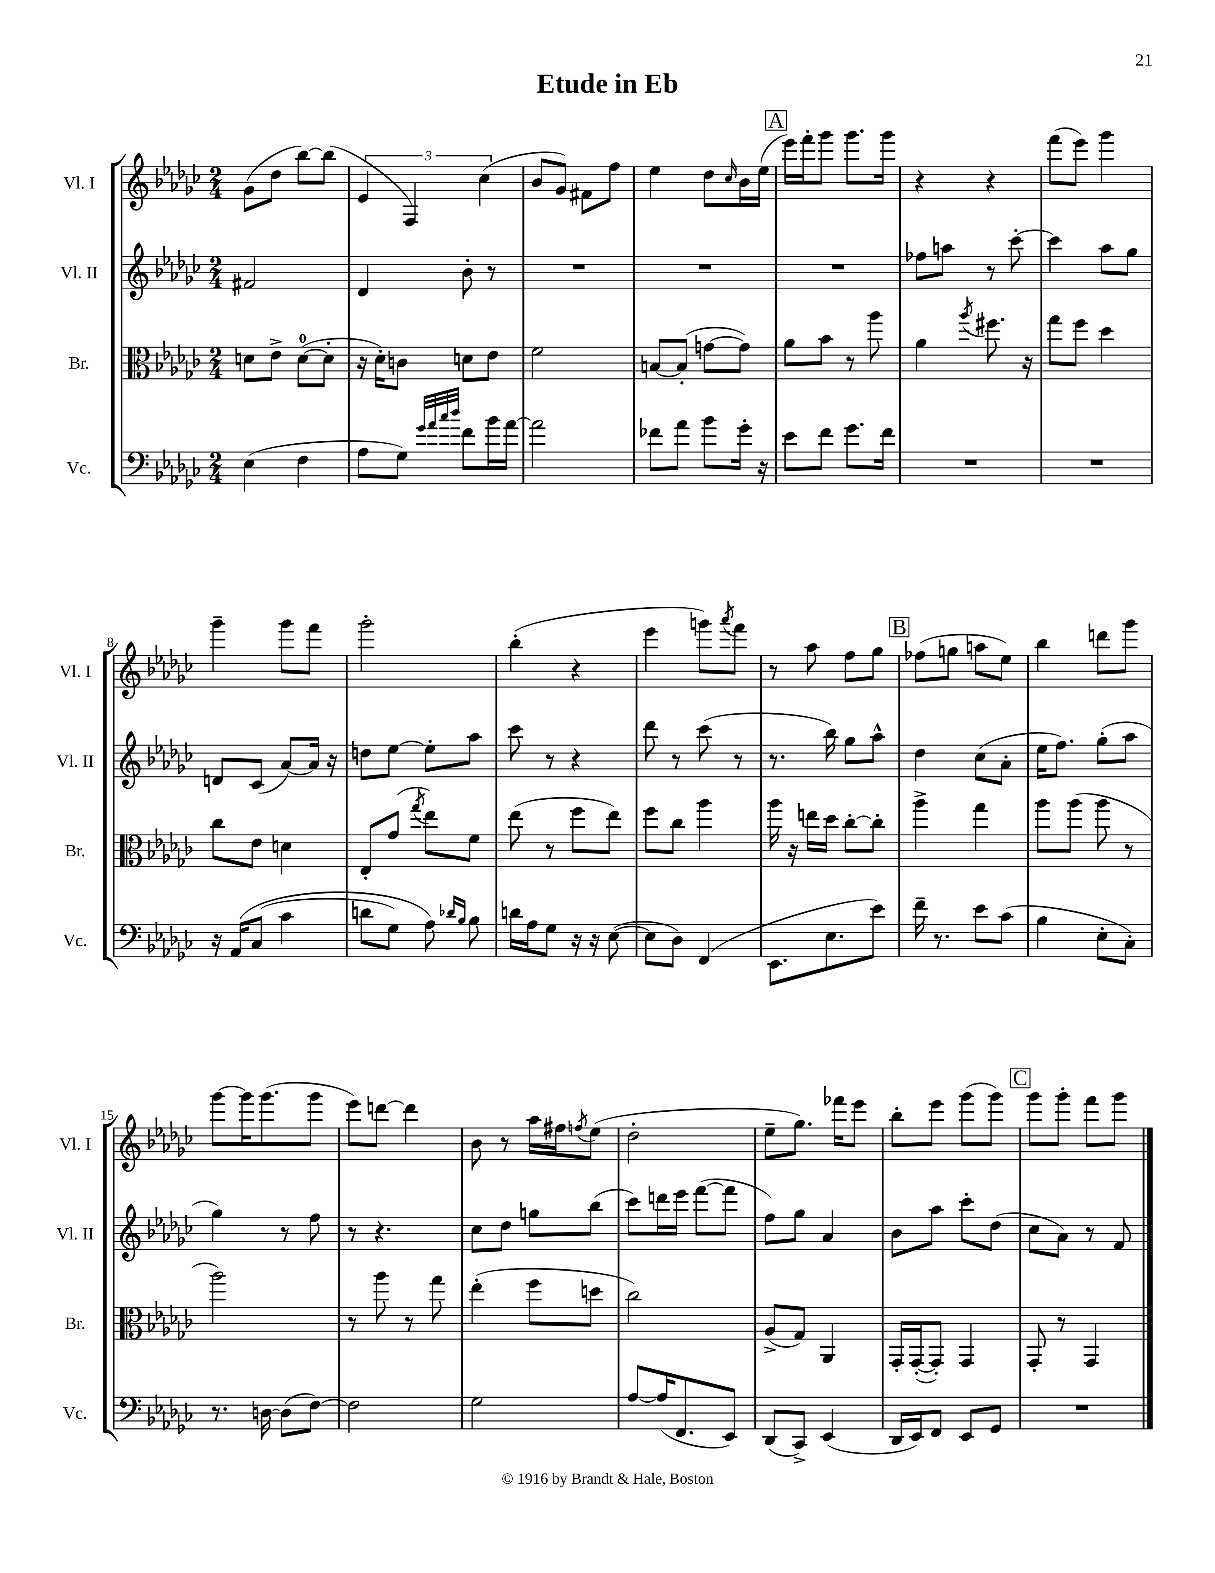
\header { title = "Etude in Eb" }
<<
\new StaffGroup <<
\new Staff = "s0" \with { instrumentName = "Vl. I" shortInstrumentName = "Vl. I" } {
    \clef treble \key ges \major \numericTimeSignature \time 2/4
    ges'8( des''8 bes''8~) bes''8( |
    \tuplet 3/2 { ees'4 f4) ces''4( } |
    bes'8 ges'8) fis'8 f''8 |
    ees''4 des''8 \grace { ces''16 } bes'16 ees''16( |
    \mark \markup { \box "A" } ees'''16) f'''16-. ges'''8 ges'''8. ges'''16 |
    r4 r4 |
    f'''8( ees'''8) ges'''4 |
    ges'''4-- ges'''8 f'''8 |
    ges'''2-. |
    bes''4-.( r4 |
    ees'''4 g'''8) \acciaccatura { aes'''8 } f'''8 |
    r8 aes''8 f''8 ges''8 |
    \mark \markup { \box "B" } fes''8( g''8 a''8 ees''8) |
    bes''4 d'''8 ges'''8 |
    ges'''8~ ges'''16 ges'''8.( ges'''8 |
    ees'''8) d'''8~ d'''4 |
    bes'8 r8 aes''16 fis''16 \acciaccatura { f''8 } ees''8( |
    des''2-. |
    ees''8-- ges''8.) fes'''16 ees'''8 |
    bes''8-. ees'''8 ges'''8( ges'''8) |
    \mark \markup { \box "C" } ges'''8 ges'''8-. f'''8 ges'''8 \bar "|." |
}
\new Staff = "s1" \with { instrumentName = "Vl. II" shortInstrumentName = "Vl. II" } {
    \clef treble \key ges \major \numericTimeSignature \time 2/4
    fis'2 |
    des'4 bes'8-. r8 |
    R2 |
    R2 |
    \mark \markup { \box "A" } R2 |
    fes''8 a''8 r8 ces'''8~-. |
    ces'''4 aes''8 ges''8 |
    d'8 ces'8( aes'8~) aes'16 r16 |
    d''8 ees''8~ ees''8-. aes''8 |
    ces'''8 r8 r4 |
    des'''8 r8 ces'''8( r8 |
    r8. bes''16) ges''8 aes''8-^ |
    \mark \markup { \box "B" } des''4 ces''8( aes'8-. |
    ees''16 f''8.) ges''8-.( aes''8 |
    ges''4) r8 f''8 |
    r8 r4. |
    ces''8 des''8 g''8 bes''8( |
    ces'''8) d'''16 ees'''16 f'''8~( f'''8 |
    f''8) ges''8 aes'4 |
    bes'8 aes''8 ces'''8-. des''8( |
    \mark \markup { \box "C" } ces''8 aes'8) r8 f'8 \bar "|." |
}
\new Staff = "s2" \with { instrumentName = "Br." shortInstrumentName = "Br." } {
    \clef alto \key ges \major \numericTimeSignature \time 2/4
    d'8 ees'8-> d'8-0~( d'8-. |
    r16 des'16-.) c'8 d'8 ees'8 |
    f'2 |
    b8~ b8-.( g'8~ g'8) |
    \mark \markup { \box "A" } aes'8 bes'8 r8 aes''8 |
    aes'4 \acciaccatura { aes''8 } fis''8. r16 |
    ges''8 f''8 des''4 |
    ces''8 ees'8 d'4 |
    ees8-. ges'8( \acciaccatura { ges''8 } ees''8) f'8 |
    ees''8( r8 f''8 ees''8) |
    f''8 ces''8 aes''4 |
    aes''16 r16 e''16 des''16 ces''8~-. ces''8-. |
    \mark \markup { \box "B" } aes''4-> ges''4 |
    aes''8 aes''8( aes''8 r8 |
    aes''2) |
    r8 aes''8 r8 ges''8 |
    ees''4-.( f''8 d''8 |
    ces''2) |
    aes8->( ges8) aes,4 |
    ges,16-. ges,16~-.( ges,8-.) ges,4 |
    \mark \markup { \box "C" } ges,8-. r8 ges,4 \bar "|." |
}
\new Staff = "s3" \with { instrumentName = "Vc." shortInstrumentName = "Vc." } {
    \clef bass \key ges \major \numericTimeSignature \time 2/4
    ees4( f4 |
    aes8 ges8) \grace { ges'32 aes'32 ces''32 des''32 } f'8 bes'16 aes'16~ |
    aes'2 |
    fes'8 aes'8 bes'8 ges'16-. r16 |
    \mark \markup { \box "A" } ees'8 f'8 ges'8. f'16 |
    R2 |
    R2 |
    r16 aes,16\( ces8( ces'4 |
    d'8 ges8) aes8\) \grace { des'16 bes16 } bes8 |
    d'16 aes16 ges8 r16 r16 ees8~( |
    ees8 des8) f,4( |
    ees,8. ees8. ees'8) |
    \mark \markup { \box "B" } f'16-- r8. ees'8 ces'8( |
    bes4 ees8-. ces8-.) |
    r8. d16~ d8( f8~) |
    f2 |
    ges2 |
    aes8~ aes16( f,8. ees,8) |
    des,8( ces,8->) ees,4( |
    des,16 ees,16) f,8 ees,8 ges,8 |
    \mark \markup { \box "C" } R2 \bar "|." |
}
>>
>>
